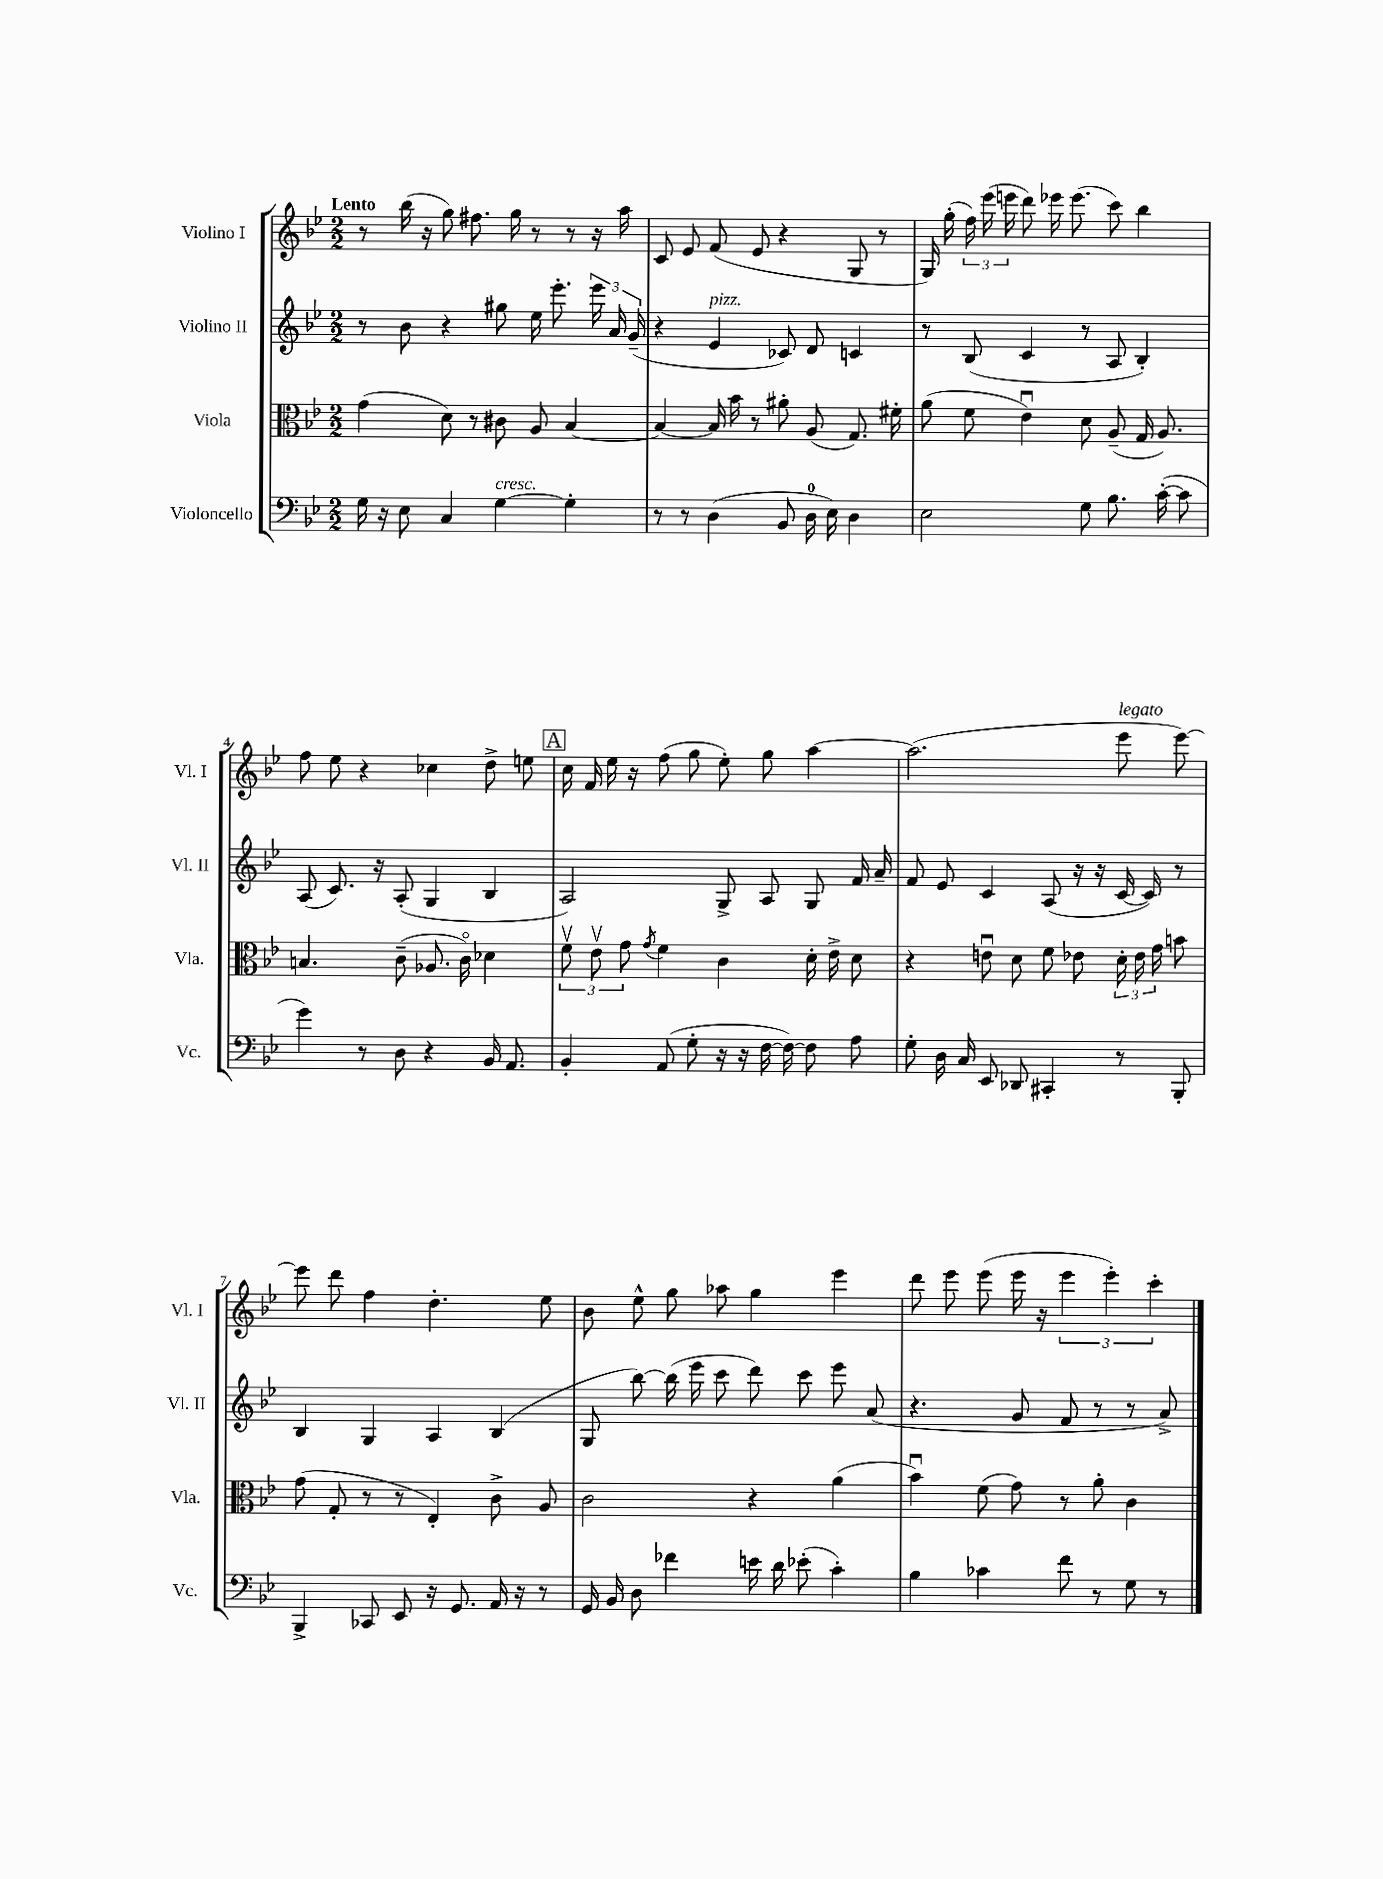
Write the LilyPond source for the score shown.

<<
\new StaffGroup <<
\new Staff = "s0" \with { instrumentName = "Violino I" shortInstrumentName = "Vl. I" } {
    \clef treble \key bes \major \numericTimeSignature \time 2/2 \tempo "Lento"
    \autoBeamOff r8 bes''16( r16 g''8) fis''8. g''16 r8 r8 r16 a''16 |
    c'8 ees'8 f'8( ees'8 r4 g8 r8 |
    g16) g''16-.( \tuplet 3/2 { f''16) ees'''16( e'''16 } d'''8) ees'''16 ees'''8.( c'''8) bes''4 |
    f''8 ees''8 r4 ces''4 d''8-> e''8 |
    \mark \markup { \box "A" } c''16 f'16 ees''16 r16 f''8( g''8 ees''8-.) g''8 a''4~ |
    a''2.( ees'''8^\markup { \italic "legato" } ees'''8~) |
    ees'''8 d'''8 f''4 d''4.-. ees''8 |
    bes'8 ees''8-^ g''8 aes''8 g''4 ees'''4 |
    d'''8 ees'''8 ees'''8( ees'''16 r16 \tuplet 3/2 { ees'''4 ees'''4-.) c'''4-. } \bar "|." |
}
\new Staff = "s1" \with { instrumentName = "Violino II" shortInstrumentName = "Vl. II" } {
    \clef treble \key bes \major \numericTimeSignature \time 2/2
    \autoBeamOff r8 bes'8 r4 gis''8 ees''16 ees'''8.-. \tuplet 3/2 { ees'''16 a'16 g'16--( } |
    r4 ees'4^\markup { \italic "pizz." } ces'8) d'8 c'4 |
    r8 bes8( c'4 r8 a8 bes4-.) |
    a8( c'8.) r16 a8-.( g4 bes4 |
    \mark \markup { \box "A" } a2) g8-> a8 g8 f'16 a'16-- |
    f'8 ees'8 c'4 a8( r16 r16 c'16~ c'16) r8 |
    bes4 g4 a4 bes4( |
    g8 bes''8~) bes''16( ees'''16 c'''8 d'''8) c'''8 ees'''8 a'8( |
    r4. g'8 f'8 r8 r8 a'8->) \bar "|." |
}
\new Staff = "s2" \with { instrumentName = "Viola" shortInstrumentName = "Vla." } {
    \clef alto \key bes \major \numericTimeSignature \time 2/2
    \autoBeamOff g'4( d'8) r8 cis'8 a8 bes4~ |
    bes4~ bes16 bes'16 r8 ais'8-. a8( g8.) fis'16-. |
    a'8( f'8 ees'4\downbow) d'8 a8--( g16 a8.) |
    b4. c'8--( aes8. c'16\flageolet) des'4 |
    \mark \markup { \box "A" } \tuplet 3/2 { f'8\upbow ees'8\upbow g'8 } \acciaccatura { g'8 } f'4 c'4 d'16-. ees'16-> d'8 |
    r4 e'8\downbow d'8 f'8 ees'8 \tuplet 3/2 { d'16-. ees'16 g'16 } b'8 |
    g'8( g8-. r8 r8 ees4-.) c'8-> a8 |
    c'2 r4 a'4( |
    bes'4\downbow) f'8( g'8) r8 a'8-. c'4 \bar "|." |
}
\new Staff = "s3" \with { instrumentName = "Violoncello" shortInstrumentName = "Vc." } {
    \clef bass \key bes \major \numericTimeSignature \time 2/2
    \autoBeamOff g16 r16 ees8 c4 g4~^\markup { \italic "cresc." } g4-. |
    r8 r8 d4( bes,8 d16-0 ees16) d4 |
    ees2 g8 bes8. c'16~-.( c'8 |
    g'4) r8 d8 r4 bes,16 a,8. |
    \mark \markup { \box "A" } bes,4-. a,8( g8-. r16 r16 f16~ f16~) f8 a8 |
    g8-. d16 c16 ees,8 des,8 cis,4-. r8 bes,,8-. |
    bes,,4-> ces,8 ees,8 r16 g,8. a,16 r16 r8 |
    g,16 bes,16 d8 fes'4 e'16 d'16 ees'8-.( c'4-.) |
    bes4 ces'4 f'8 r8 g8 r8 \bar "|." |
}
>>
>>
